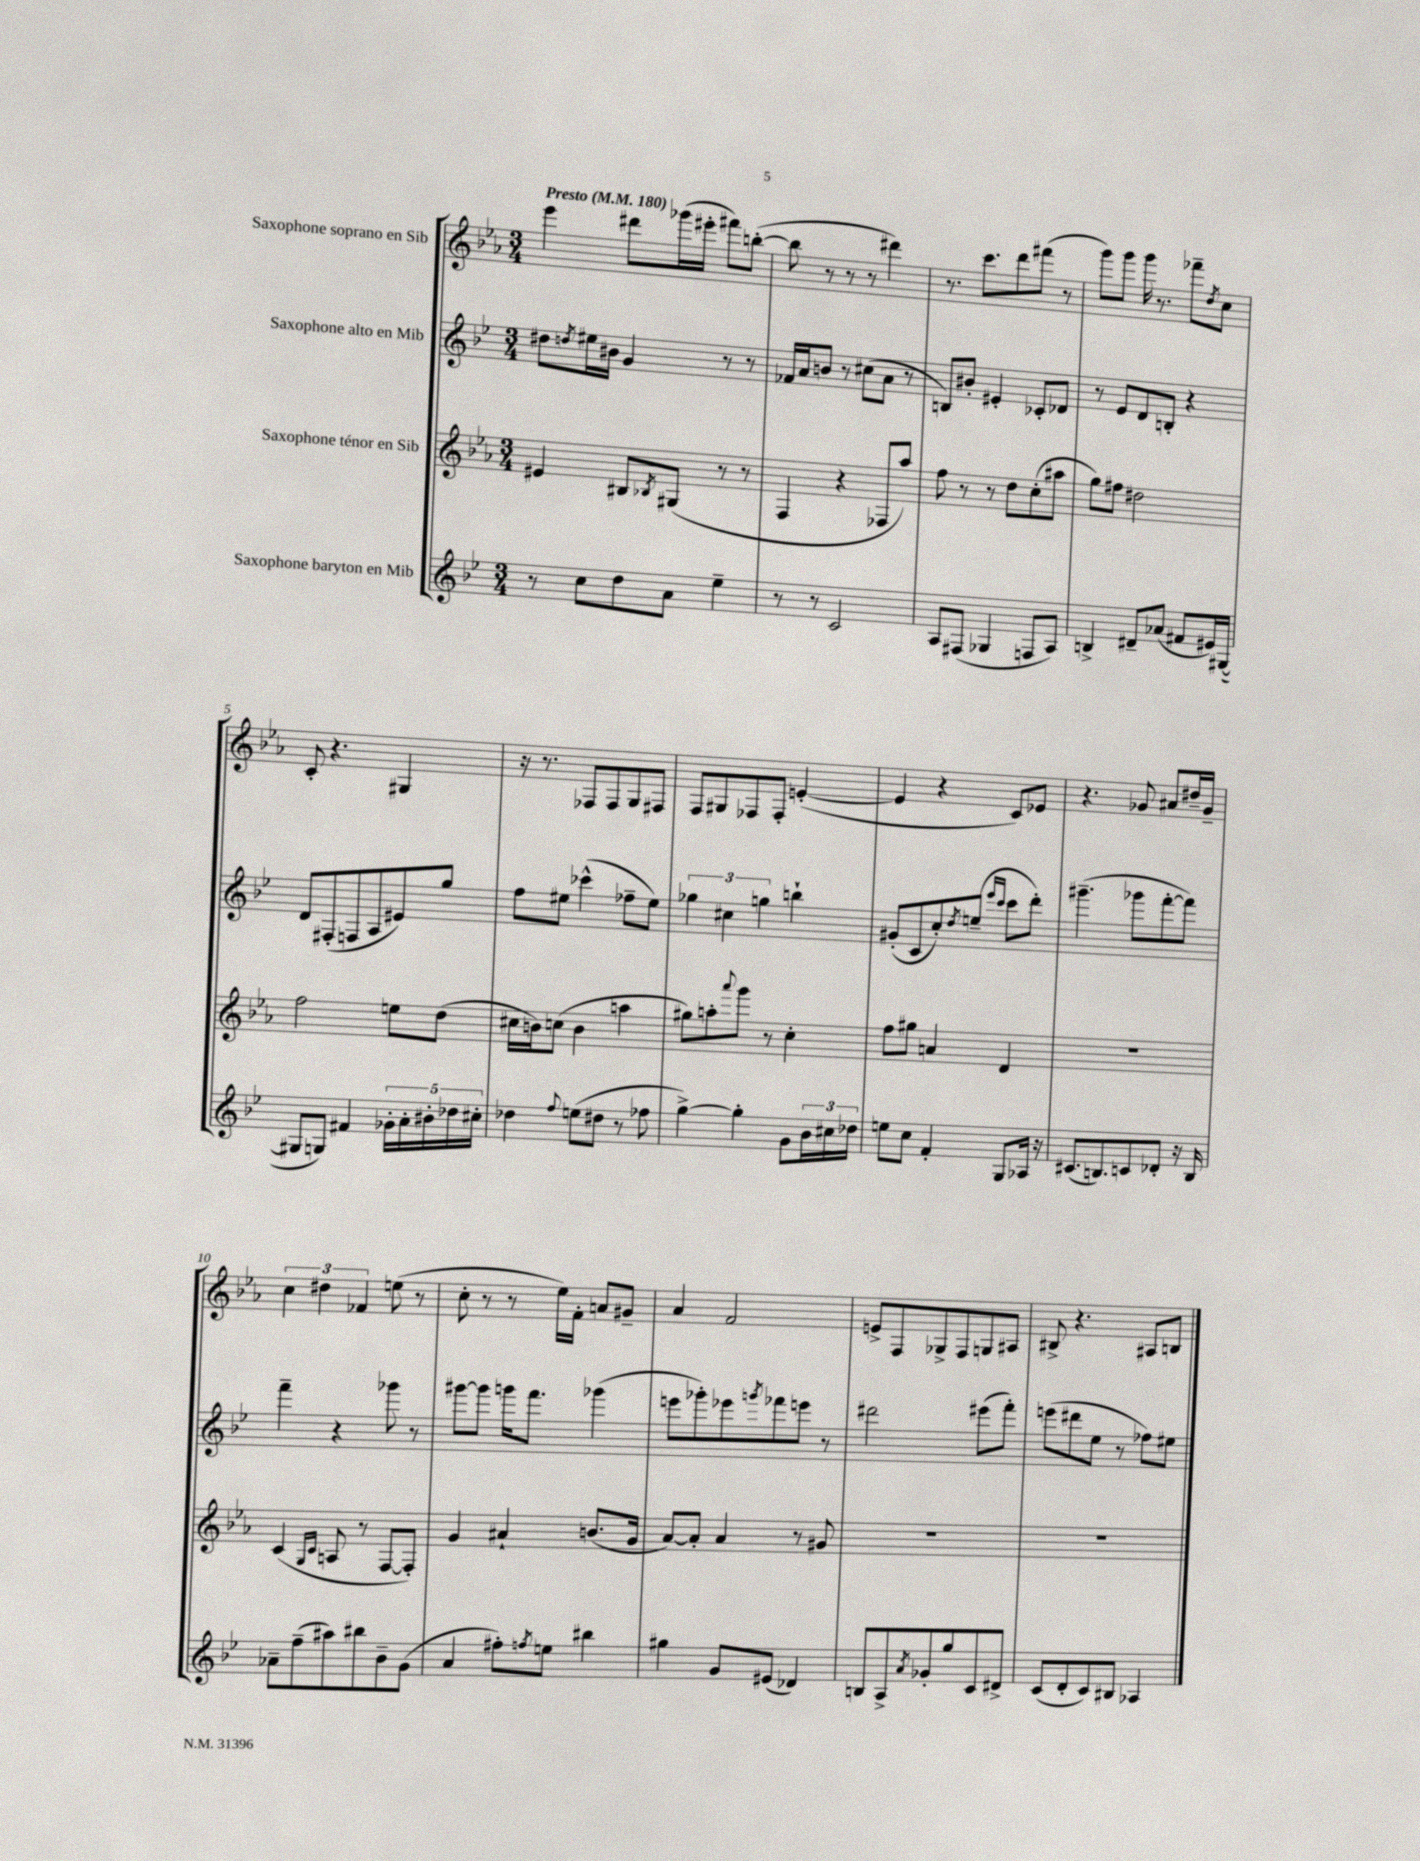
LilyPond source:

<<
\new StaffGroup <<
\new Staff = "s0" \with { instrumentName = "Saxophone soprano en Sib" } {
    \clef treble \key ees \major \numericTimeSignature \time 3/4 \tempo "Presto" 4 = 180
    ees'''4 dis'''8 ges'''16( eis'''16-. fis'''8) b''8~-.( |
    b''8 r8 r8 r8 dis'''4) |
    r8. c'''8. d'''8 fis'''8( r8 |
    g'''8) g'''8 g'''16 r8. fes'''8-- \acciaccatura { d''8 } c''8 |
    c'8-. r4. gis4 |
    r16 r8. fes8 fes8 g8 fis8 |
    f8 gis8 fes8 fes8-. e'4~-.( |
    e'4 r4 c'8) ees'8 |
    r4. ges'8 ais'8 dis''16-- ges'16-- |
    \tuplet 3/2 { c''4 dis''4 fes'4 } e''8( r8 |
    c''8-. r8 r8 ees''16) f'16-. a'8 gis'8-- |
    aes'4 f'2 |
    e'8-> f8 ges8-> f8 g8 ais8 |
    bis8-> r4. ais8 b8 \bar "|." |
}
\new Staff = "s1" \with { instrumentName = "Saxophone alto en Mib" } {
    \clef treble \key bes \major \numericTimeSignature \time 3/4
    dis''8 \acciaccatura { d''8 } eis''16 bis'16 g'4 r8 r8 |
    fes'16 a'16 b'8 r8 cis''8( a'8 r8 |
    b8) bis'8-. eis'4-. ces'8-. des'8 |
    r8 ees'8 d'8 b8-. r4 |
    d'8 fis8-.( f8 a8 eis'8) g''8 |
    f''8 eis''8 ces'''4-^( fes''8-- eis''8) |
    \tuplet 3/2 { ges''4 cis''4 g''4 } b''4-! |
    gis'8-.( c'8 c''8-.) \acciaccatura { d''8 } e''8--( \grace { ees'''16 c'''16 } c'''8 d'''8-.) |
    gis'''4.--( ges'''8 f'''8~-. f'''8) |
    f'''4-- r4 ges'''8 r8 |
    gis'''8~ gis'''8 g'''16 f'''8. ges'''4( |
    e'''8 ges'''8-.) ees'''8 \acciaccatura { g'''8 } fes'''8 e'''8 r8 |
    dis'''2 eis'''8( f'''8-.) |
    e'''8( dis'''8 ees''8 r8 fes''8) eis''8 \bar "|." |
}
\new Staff = "s2" \with { instrumentName = "Saxophone ténor en Sib" } {
    \clef treble \key ees \major \numericTimeSignature \time 3/4
    eis'4 bis8 \acciaccatura { bes8 } gis8( r8 r8 |
    f4 r4 fes8 aes''8) |
    f''8 r8 r8 d''8 c''8-.( ais''8 |
    g''8) fis''8 dis''2 |
    f''2 e''8 d''8( |
    cis''16 b'16) c''8( b'4 a''4 |
    gis''8) a''8-. \appoggiatura { aes'''8 } g'''8 r8 c''4-. |
    f''8 gis''8 a'4 d'4 |
    R2. |
    c'4( \grace { g16 c'16 } a8 r8 f8~ f8-.) |
    g'4 ais'4-! b'8.( g'16 |
    aes'8~) aes'8-. aes'4 r8 gis'8 |
    R2. |
    R2. \bar "|." |
}
\new Staff = "s3" \with { instrumentName = "Saxophone baryton en Mib" } {
    \clef treble \key bes \major \numericTimeSignature \time 3/4
    r8 c''8 d''8 a'8 ees''4-- |
    r8 r8 c'2 |
    a8 fis8( ges4 f8 a8) |
    b4-> dis'8-- aes'8( fis'8 eis'16) gis16~( |
    gis8 g8) fis'4 \tuplet 5/4 { ges'16-. a'16-. bis'16-. des''16 cis''16-. } |
    des''4 \appoggiatura { f''8 } e''8( dis''8 r8 fes''8 |
    g''4~->) g''4-. g'8 \tuplet 3/2 { bes'16 cis''16 des''16 } |
    e''8 c''8 f'4-. g8 aes16 r16 |
    cis'8.( b8.) c'8 des'8-. r16 b16 |
    aes'8-- f''8--( ais''8) bis''8 bes'8-- g'8( |
    a'4 fis''8-.) \acciaccatura { f''8 } e''8 bis''4 |
    gis''4 g'8 eis'8( des'4) |
    b8 a8-> \acciaccatura { a'8 } ges'8-. g''8 c'8 dis'8-> |
    c'8( d'8-. c'8) bis8 aes4 \bar "|." |
}
>>
>>
